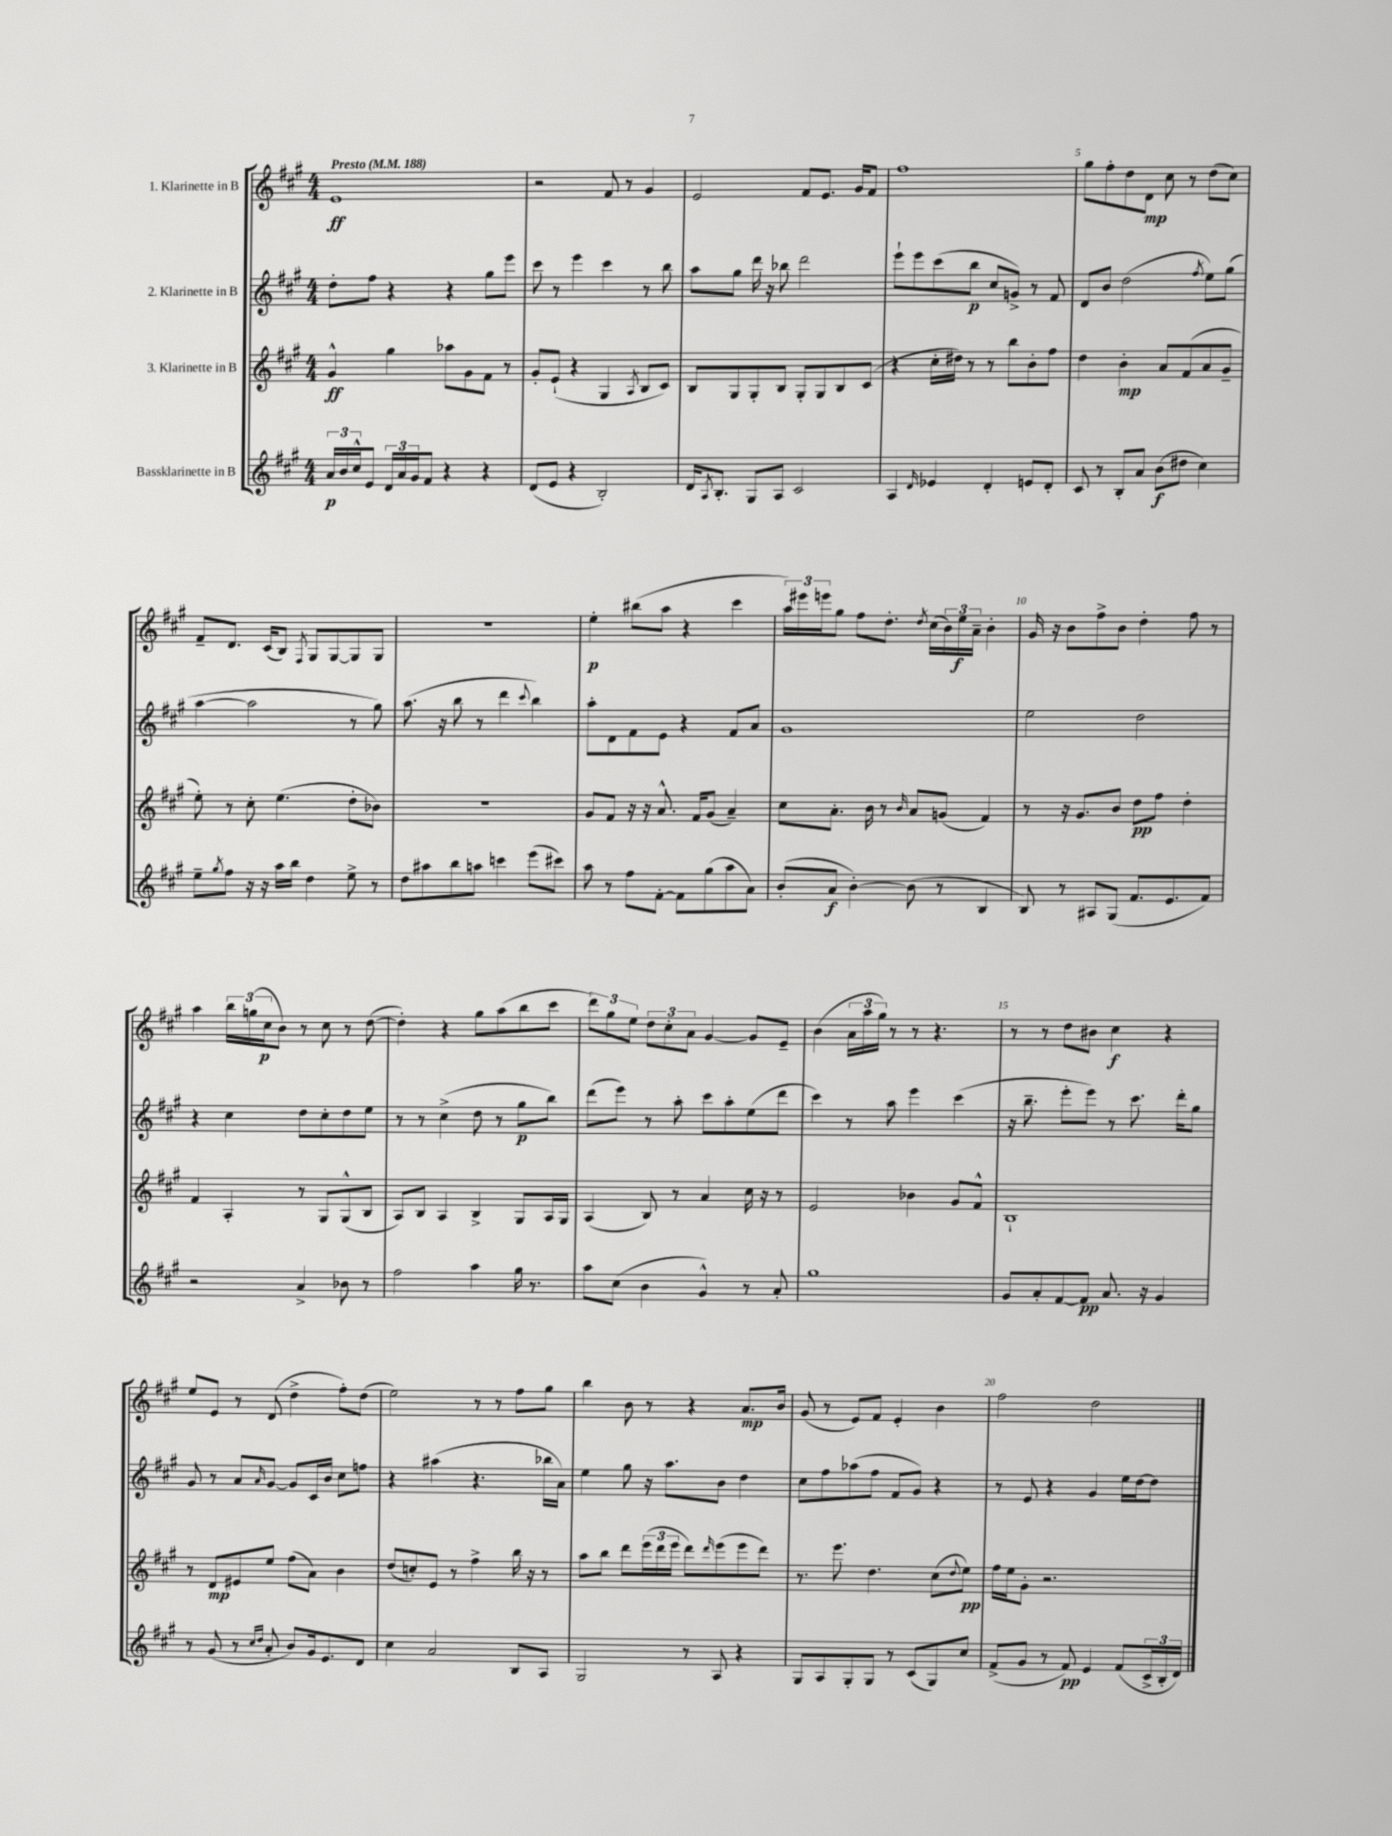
<<
\new StaffGroup <<
\new Staff = "s0" \with { instrumentName = "1. Klarinette in B" } {
    \clef treble \key a \major \numericTimeSignature \time 4/4 \tempo "Presto" 4 = 188
    e'1\ff |
    r2 fis'8 r8 gis'4 |
    e'2 fis'8 e'8. gis'16 fis'8 |
    fis''1 |
    gis''8 fis''8-. d''8 d'8\mp cis''8 r8 d''8( cis''8) |
    fis'8-- d'8. cis'16( b8) \acciaccatura { fis8 } gis8 gis8~ gis8 gis8 |
    R1 |
    e''4-.\p bis''8( a''8 r4 cis'''4 |
    \tuplet 3/2 { a''16) eis'''16 e'''16 } gis''8 fis''8 d''8.-. \acciaccatura { d''8 } cis''16( \tuplet 3/2 { b'16) e''16\f a'16-- } b'4-. |
    gis'16 r16 b'8 fis''8-> b'8 d''4-. fis''8 r8 |
    a''4 \tuplet 3/2 { b''16 g''16( cis''16\p } b'8) r8 cis''8 r8 d''8~( |
    d''4-.) r4 gis''8 a''8( b''8 cis'''8 |
    \tuplet 3/2 { d'''8) gis''8 e''8 } \tuplet 3/2 { d''8 cis''8-. a'8 } gis'4~ gis'8 e'8-- |
    b'4( \tuplet 3/2 { a'16 a''16 gis''16) } r8 r8 r4. |
    r8 r8 d''8 bis'8 cis''4\f r4 |
    e''8 e'8 r8 d'8( d''4-> fis''8-.) d''8( |
    e''2) r8 r8 fis''8 gis''8 |
    b''4 b'8 r8 r4 a'8.\mp b'16 |
    gis'8( r8 e'8) fis'8 e'4-. b'4 |
    fis''2 d''2 \bar "|." |
}
\new Staff = "s1" \with { instrumentName = "2. Klarinette in B" } {
    \clef treble \key a \major \numericTimeSignature \time 4/4
    d''8-. fis''8 r4 r4 gis''8 e'''8 |
    cis'''8 r8 e'''4 cis'''4 r8 b''8 |
    a''8 gis''8 d'''16 r16 bes''8 d'''2 |
    e'''8-! e'''8 cis'''8( b''8\p cis''8 g'8->) r8 fis'8 |
    d'8 b'8 d''2( \acciaccatura { fis''8 } e''8) gis''8( |
    a''4~ a''2 r8 gis''8) |
    a''8.( r16 b''8 r8 d'''4 \appoggiatura { cis'''8 } b''4) |
    a''8-. d'8 fis'8 e'8 r4 fis'8 a'8 |
    gis'1 |
    e''2 d''2 |
    r4 cis''4 d''8 cis''8-. d''8 e''8 |
    r8 r8 cis''4->( d''8 r8 gis''8\p b''8) |
    d'''8( e'''8) r8 a''8-. cis'''8 a''8-. e''8( d'''8 |
    cis'''4) r8 a''8 e'''4 cis'''4( |
    r16 b''8.-- e'''8-. e'''8) r8 cis'''8. d'''16-. gis''8 |
    gis'8 r8 a'8 \grace { a'16 } gis'8~ gis'8 cis'16 b'16 cis''8 f''8 |
    r4 ais''4( r4. bes''16 a'16) |
    e''4 gis''8 r16 a''8. b'8 d''4 |
    cis''8 fis''8 aes''8( fis''8 fis'8 gis'8) r4 |
    r8 e'8 r4 gis'4 e''16 d''16~ d''8 \bar "|." |
}
\new Staff = "s2" \with { instrumentName = "3. Klarinette in B" } {
    \clef treble \key a \major \numericTimeSignature \time 4/4
    gis'4-^\ff gis''4 aes''8 gis'8 fis'8 r8 |
    gis'8-. e'8-!( r4 gis4 \acciaccatura { a8 } b8 cis'8) |
    b8 gis8 gis8-. b8 gis8-. gis8 b8 cis'8( |
    r4 cis''16-. dis''16) r8 r8 b''8 b'8-. fis''8 |
    d''4 b'4-.\mp a'8 fis'8( a'8 gis'8-- |
    e''8-.) r8 cis''8-. e''4.( d''8-. bes'8) |
    R1 |
    gis'8 fis'8 r16 r16 a'8.-^ fis'16 gis'8( a'4--) |
    cis''8 a'8.-. b'16 r8 \grace { b'16 } a'8 g'8( fis'4) |
    r8 r16 gis'8. b'8 d''8\pp fis''8 d''4-. |
    fis'4 a4-. r8 gis8 gis8-^( b8 |
    a8) b8 a4 b4-> gis8 a16 gis16 |
    a4( b8) r8 a'4 cis''16 r16 r8 |
    e'2 bes'4 gis'8 fis'8-^ |
    b1-! |
    r8 d'8\mp eis'8 e''8 fis''8( a'8) b'4 |
    d''8( c''8-.) e'8 r8 fis''4-> b''16 r16 r8 |
    a''8 b''8 d'''8 \tuplet 3/2 { e'''16( d'''16 e'''16 } d'''8) \grace { d'''16 } e'''8( e'''8 d'''8) |
    r8. e'''8. d''4. cis''8( \appoggiatura { d''8 } e''8\pp) |
    fis''16 e''16 gis'8-. r2. \bar "|." |
}
\new Staff = "s3" \with { instrumentName = "Bassklarinette in B" } {
    \clef treble \key a \major \numericTimeSignature \time 4/4
    \tuplet 3/2 { a'16\p b'16 cis''16-^ } e'8 \tuplet 3/2 { d'16 a'16 gis'16 } fis'8 r4 r4 |
    d'8( e'8 r4 b2-.) |
    d'16 \acciaccatura { a8 } b8.-. gis8 a8 cis'2 |
    a4 \grace { d'16 } ees'4 d'4-. e'8 d'8-. |
    cis'8 r8 b8-. a'8 b'8\f( dis''8 cis''4) |
    e''8-- \acciaccatura { gis''8 } fis''8 r16 r16 a''16 b''16 d''4 e''8-> r8 |
    d''8 ais''8 b''8 a''8 c'''4 e'''8( cis'''8) |
    a''8 r8 fis''8 fis'8~-. fis'8 gis''8( a''8 a'8) |
    b'8-.( a'8\f b'4~-.) b'8( r8 b4 |
    b8) r8 ais8 gis8( fis'8. e'8. fis'8) |
    r2 a'4-> bes'8 r8 |
    fis''2 a''4 gis''16 r8. |
    a''8 cis''8( b'4 gis'4-^) r8 a'8-. |
    gis''1 |
    gis'8 a'8-. fis'8~ fis'8\pp a'8. r16 gis'4 |
    r8 gis'8( r8 \grace { cis''16 d''16 } a'8-. b'8) gis'16 e'8. d'8 |
    cis''4 a'2 b8 a8 |
    gis2 r8 a8 r4 |
    gis8 a8 gis8-. gis8 r8 cis'8( gis8) cis''8 |
    fis'8->( gis'8 r8 fis'8\pp) e'4 fis'8( \tuplet 3/2 { cis'16-> b16-. d'16) } \bar "|." |
}
>>
>>
\layout { \context { \Score \override BarNumber.break-visibility = ##(#f #t #t) barNumberVisibility = #(every-nth-bar-number-visible 5) } }
